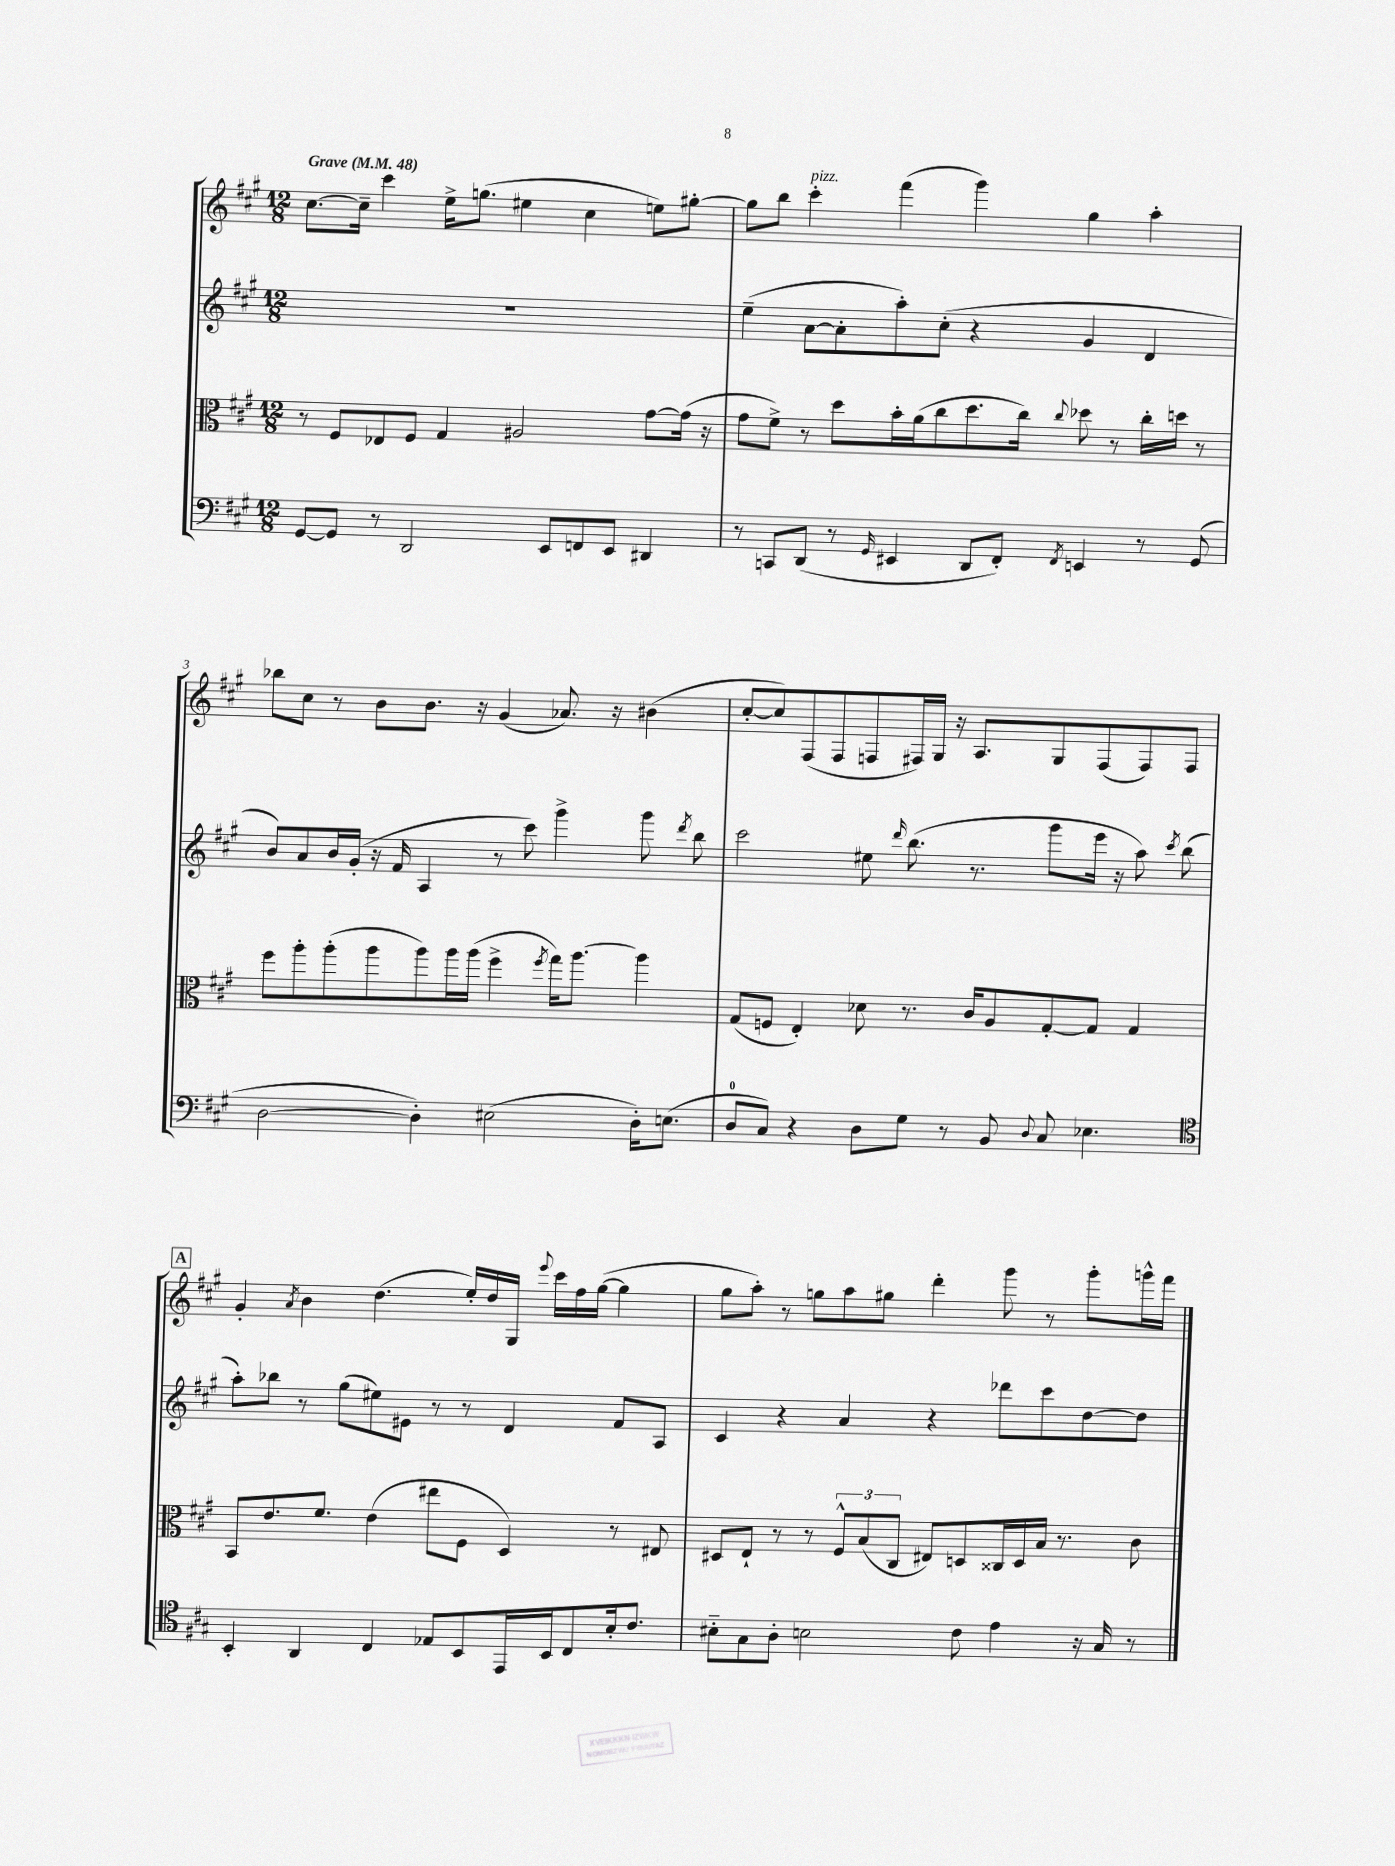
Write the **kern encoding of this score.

**kern	**kern	**kern	**kern
*staff4	*staff3	*staff2	*staff1
*clefF4	*clefC3	*clefG2	*clefG2
*k[f#c#g#]	*k[f#c#g#]	*k[f#c#g#]	*k[f#c#g#]
*M12/8	*M12/8	*M12/8	*M12/8
*MM48	*MM48	*MM48	*MM48
[8GG#	8r	1.r	[8.cc#
8GG#]	8F#	.	.
.	.	.	16cc#~]
8r	8E-	.	4ccc#
2DD	8F#	.	.
.	4G#	.	16ee^
.	.	.	(8.gg
.	2A#	.	4ee#
8EE	.	.	.
8FF	.	.	4cc#
8EE	.	.	.
4DD#	[8g#	.	8ee)
.	(16g#]	.	[8gg#'
.	16r	.	.
=	=	=	=
8r	8g#	(4ee~	8gg#]
8CC	8f#^)	.	8bb
(8DD	8r	[8a	4ccc#'
8r	8dd	8a']	.
16qqGG#	.	.	.
4EE#	16b'	8aa')	(4fff#
.	(16a	.	.
.	8cc#	(8cc#'	.
8DD	8.dd	4r	4ggg#)
8FF#')	.	.	.
.	16cc#)	.	.
8qFF#	8qqcc#	.	.
4EE	8dd-	4g#	4gg#
.	8r	.	.
8r	16cc#'	4d	4aa'
.	16dd	.	.
(8GG#	8r	.	.
=	=	=	=
[2D	8ff#	8b)	8bb-
.	8aa'	8a	8cc#
.	(8aa'	16b	8r
.	.	(16g#'	.
.	8aa	16r	8b
.	.	16f#	.
4D'])	8aa)	4A	8.b
.	16aa	.	.
.	(16aa	.	16r
(2E#	4ff#^	8r	(4g#
.	.	8ccc#)	.
.	8qff#	.	.
.	16gg#)	4ggg#^	8.a-)
.	[8.aa	.	.
.	.	.	16r
16D')	4aa]	8ggg#	(4b#
(8.E	.	.	.
.	.	8qddd	.
.	.	8bb	.
=	=	=	=
8D	(8G#	2ccc#	[8cc#'
8C#)	8F	.	8cc#])
4r	4E')	.	(8F#
.	.	.	8F#
8D	8d-	8ee#	8F
.	.	16qqddd	.
8G#	8.r	(8.bb	16F#)
.	.	.	16G#
8r	.	.	16r
.	16c#	8.r	8.A
8BB	8A	.	.
8qqD	.	.	.
8C#	[8G#'	8ggg#	8G#
4.E-	8G#]	16eee	(8F#
.	.	16r	.
.	4G#	8aa)	8F#)
.	.	8qccc#	.
.	.	(8bb	8F#
=	=	=	=
*clefC4	*	*	*
4BB'	8BB	8aa')	4g#'
.	8.e	8bb-	.
.	.	.	8qa
4AA	.	8r	4b
.	8.f#	.	.
.	.	(8gg#	.
4C#	(4e	8ee#)	(4.dd
.	.	8e#	.
8E-	8ee#	8r	.
8BB	8F#	8r	16ee')
.	.	.	16dd
16EE	4D)	4d	16G#
.	.	.	8qqeee
16BB	.	.	16ccc#
8C#	.	.	16ff#
.	.	.	([16gg#
16B'	8r	8f#	4gg#]
8.c#	.	.	.
.	8E#	8A	.
=	=	=	=
8B#'~	8D#	4c#	8gg#
8G#	8E`	.	8aa')
8A'	8r	4r	8r
2B	8r	.	8gg
.	12F#^^	4a	8aa
.	(12B	.	.
.	.	.	8gg#
.	12C#	.	.
.	8E#)	4r	4ddd'
8c#	8D	.	.
4e	16C##	8ddd-	8ggg#
.	16D	.	.
.	16B	8ccc#	8r
.	8.r	.	.
16r	.	[8dd	8ggg#'
16G#	.	.	.
8r	8c#	8dd]	16ggg^^
.	.	.	16fff#
==	==	==	==
*-	*-	*-	*-
